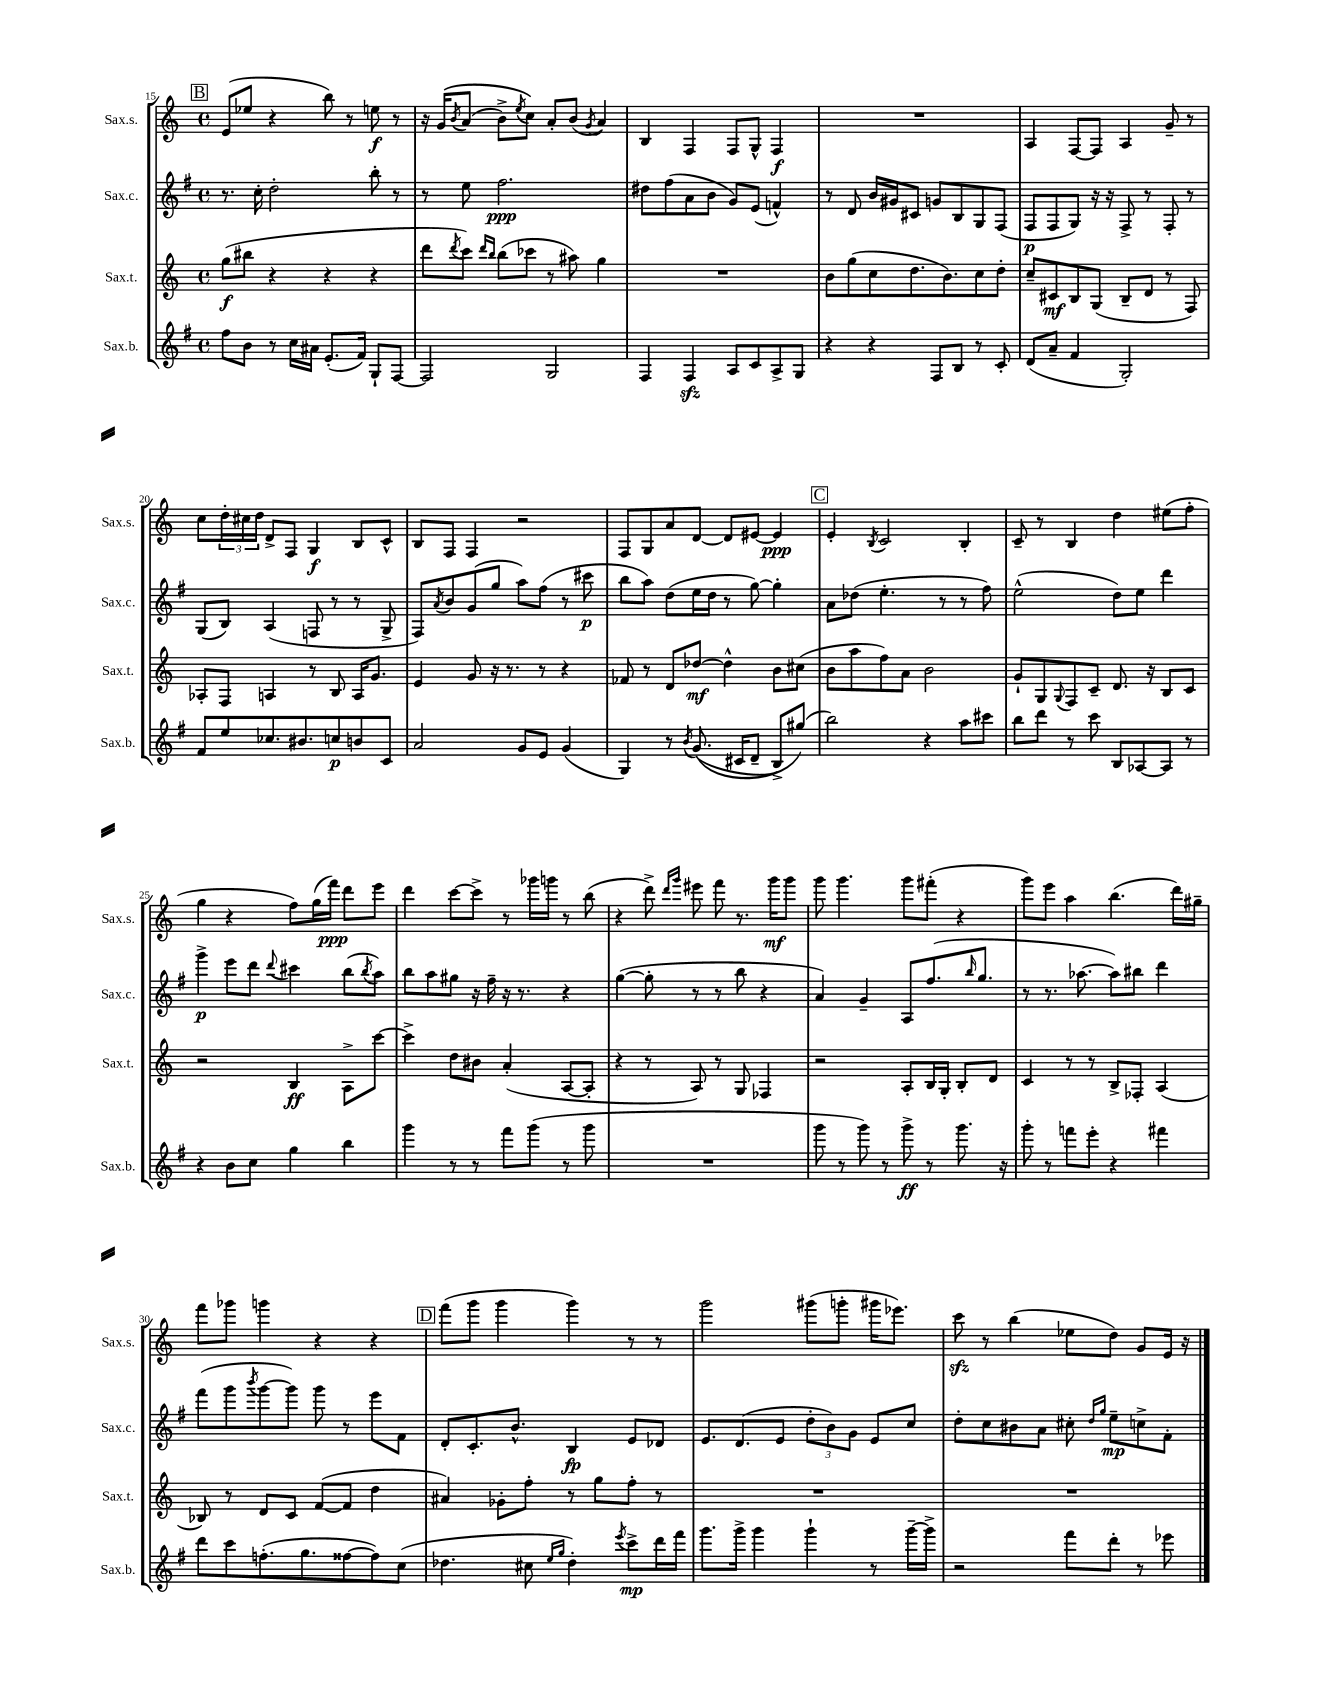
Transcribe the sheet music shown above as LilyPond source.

<<
\new StaffGroup <<
\new Staff = "s0" \with { instrumentName = "Sax.s." shortInstrumentName = "Sax.s." } {
    \clef treble \key c \major \defaultTimeSignature \time 4/4
    \mark \markup { \box "B" } e'8( ees''8 r4 b''8) r8 e''8\f r8 |
    r16 g'16\( \acciaccatura { b'8 } a'8( b'8->) \acciaccatura { e''8 } c''8\) a'8-. b'8( \acciaccatura { g'8 } a'4) |
    b4 f4 f8 g8-^ f4\f |
    R1 |
    a4 f8~ f8 a4 g'8-- r8 |
    c''8 \tuplet 3/2 { d''16-. cis''16 d''16 } d'8-> f8 g4\f b8 c'8-^ |
    b8 f8 f4 r2 |
    f8 g8 a'8 d'8~ d'8 eis'8~ eis'4\ppp |
    \mark \markup { \box "C" } e'4-. \acciaccatura { b8 } c'2 b4-. |
    c'8-- r8 b4 d''4 eis''8( f''8-. |
    g''4 r4 f''8) g''16( f'''16\ppp) d'''8 e'''8 |
    d'''4 c'''8~ c'''8-> r8 ges'''16 g'''16 r8 b''8( |
    r4 d'''8->) \grace { d'''16 g'''16 } eis'''8 f'''8 r8. g'''16\mf g'''8 |
    g'''8 g'''4. g'''8 fis'''8-.( r4 |
    g'''8) e'''8 a''4 b''4.( d'''16) gis''16-- |
    f'''8 ges'''8 g'''4 r4 r4 |
    \mark \markup { \box "D" } f'''8( g'''8 g'''4 g'''4) r8 r8 |
    g'''2 gis'''8( g'''8-. gis'''16 ees'''8.) |
    c'''8\sfz r8 b''4( ees''8 d''8) g'8 e'16 r16 \bar "|." |
}
\new Staff = "s1" \with { instrumentName = "Sax.c." shortInstrumentName = "Sax.c." } {
    \clef treble \key g \major \defaultTimeSignature \time 4/4
    \mark \markup { \box "B" } r8. c''16-. d''2-. b''8-. r8 |
    r8 e''8 fis''2.\ppp |
    dis''8 fis''8( a'8 b'8 g'8) e'8( f'4-^) |
    r8 d'8 b'16 gis'16 cis'8 g'8 b8 g8 fis8( |
    fis8\p fis8 g8) r16 r16 fis8-> r8 fis8-. r8 |
    g8( b8) a4( f8 r8 r8 g8-> |
    fis8) \acciaccatura { a'8 } b'8 g'8( g''8 a''8) fis''8( r8 cis'''8\p |
    b''8 a''8) d''8( e''16 d''16 r8 g''8~) g''4-. |
    \mark \markup { \box "C" } a'8 des''8( e''4.-. r8 r8 fis''8) |
    e''2-^( d''8) e''8 d'''4 |
    g'''4->\p e'''8 d'''8 \appoggiatura { d'''8 } cis'''4 b''8( \acciaccatura { b''8 } a''8) |
    b''8 a''8 gis''8 r16 fis''16-- r16 r8. r4 |
    g''4~( g''8-. r8 r8 b''8 r4 |
    a'4) g'4-- a8 fis''8.( \grace { b''16 } g''8. |
    r8 r8. aes''8.~ aes''8) bis''8 d'''4 |
    fis'''8( g'''8 \acciaccatura { b'''8 } g'''8~ g'''8) g'''8 r8 e'''8 fis'8 |
    \mark \markup { \box "D" } d'8-. c'8.-. b'8.-^ b4\fp e'8 des'8 |
    e'8. d'8.( e'8 \tuplet 3/2 { d''8-. b'8) g'8 } e'8 c''8 |
    d''8-. c''8 bis'8 a'8 cis''8-. \grace { d''16 g''16 } e''8--\mp c''8-> fis'8-. \bar "|." |
}
\new Staff = "s2" \with { instrumentName = "Sax.t." shortInstrumentName = "Sax.t." } {
    \clef treble \key c \major \defaultTimeSignature \time 4/4
    \mark \markup { \box "B" } g''8\f( bis''8 r4 r4 r4 |
    d'''8 \acciaccatura { d'''8 } c'''8) \grace { d'''16 b''16 } b''8( ces'''8 r8 ais''8) g''4 |
    R1 |
    b'8 g''8( c''8 d''8. b'8.) c''8 d''8-. |
    c''8-- cis'8\mf b8 g8( b8-- d'8 r8 f8) |
    aes8-. f8 a4 r8 b8 a16 g'8. |
    e'4 g'8 r16 r8. r8 r4 |
    fes'8 r8 d'8 des''8~\mf des''4-^ b'8 cis''8( |
    \mark \markup { \box "C" } b'8 a''8 f''8) a'8 b'2 |
    g'8-! g8 \appoggiatura { g8 } f8 c'8-- d'8. r16 b8 c'8 |
    r2 b4\ff a8-> c'''8~ |
    c'''4-> d''8 bis'8 a'4-.( a8~ a8-. |
    r4 r8 a8) r8 g8 fes4 |
    r2 a8-. b16 g16-. b8-. d'8 |
    c'4 r8 r8 b8-> fes8-. a4( |
    bes8) r8 d'8 c'8 f'8~( f'8 d''4 |
    \mark \markup { \box "D" } ais'4) ges'8-. f''8-. r8 g''8 f''8-. r8 |
    R1 |
    R1 \bar "|." |
}
\new Staff = "s3" \with { instrumentName = "Sax.b." shortInstrumentName = "Sax.b." } {
    \clef treble \key g \major \defaultTimeSignature \time 4/4
    \mark \markup { \box "B" } fis''8 b'8 r8 c''16 ais'16 e'8.-.( fis'16) g8-! fis8~ |
    fis2 g2 |
    fis4 fis4\sfz a8 c'8 a8-> g8 |
    r4 r4 fis8 b8 r8 c'8-. |
    d'8( a'8-- fis'4 g2-.) |
    fis'8 e''8 ces''8. bis'8. c''8\p b'8 c'8 |
    a'2 g'8 e'8 g'4( |
    g4) r8 \acciaccatura { b'8 } g'8.(\( cis'16 d'8-- b8->) gis''8(\) |
    \mark \markup { \box "C" } b''2) r4 a''8 cis'''8 |
    b''8 d'''8 r8 c'''8 b8 aes8~ aes8 r8 |
    r4 b'8 c''8 g''4 b''4 |
    g'''4 r8 r8 fis'''8 g'''8( r8 g'''8 |
    R1 |
    g'''8 r8 g'''8) r8 g'''8->\ff r8 g'''8. r16 |
    g'''8-. r8 f'''8 e'''8-. r4 fis'''4 |
    d'''8 c'''8 f''8.-.( g''8. fisis''8~ fisis''8) c''8( |
    \mark \markup { \box "D" } des''4. cis''8 \grace { e''16 g''16 } des''4-.) \acciaccatura { e'''8 } c'''8->\mp d'''16 fis'''16 |
    g'''8. g'''16-> g'''4 g'''4-! r8 g'''16~-- g'''16-> |
    r2 fis'''8 d'''8-. r8 ees'''8 \bar "|." |
}
>>
>>
\layout { \context { \Score currentBarNumber = #15 } }
